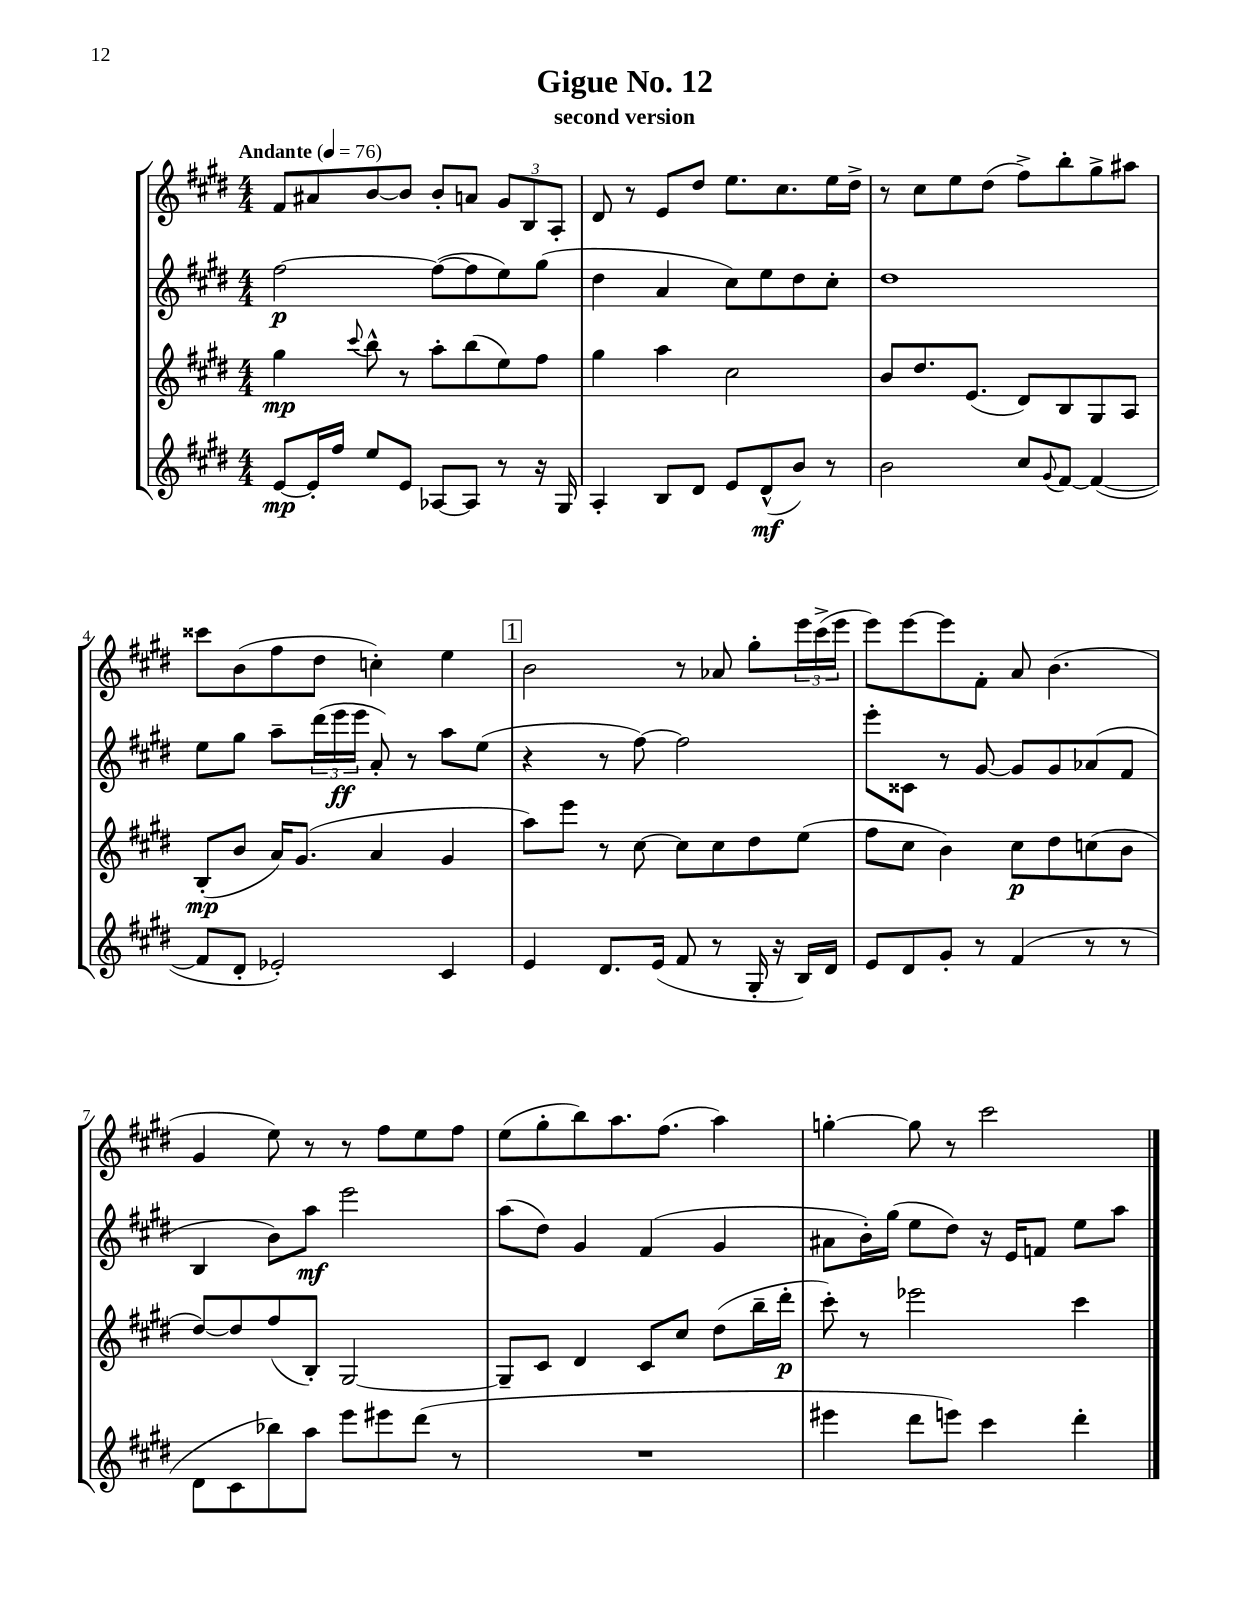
\header { title = "Gigue No. 12" subtitle = "second version" }
<<
\new StaffGroup <<
\new Staff = "s0" {
    \clef treble \key e \major \numericTimeSignature \time 4/4 \tempo "Andante" 4 = 76
    fis'8 ais'8 b'8~ b'8 b'8-. a'8 \tuplet 3/2 { gis'8 b8 a8-. } |
    dis'8 r8 e'8 dis''8 e''8. cis''8. e''16 dis''16-> |
    r8 cis''8 e''8 dis''8( fis''8->) b''8-. gis''8-> ais''8 |
    cisis'''8 b'8( fis''8 dis''8 c''4-.) e''4 |
    \mark \markup { \box "1" } b'2 r8 aes'8 gis''8-. \tuplet 3/2 { e'''16 cis'''16->( e'''16 } |
    e'''8) e'''8~ e'''8 fis'8-. a'8 b'4.( |
    gis'4 e''8) r8 r8 fis''8 e''8 fis''8 |
    e''8( gis''8-. b''8) a''8. fis''8.( a''4) |
    g''4~-. g''8 r8 cis'''2 \bar "|." |
}
\new Staff = "s1" {
    \clef treble \key e \major \numericTimeSignature \time 4/4
    fis''2~\p fis''8~( fis''8 e''8) gis''8( |
    dis''4 a'4 cis''8) e''8 dis''8 cis''8-. |
    dis''1 |
    e''8 gis''8 a''8-- \tuplet 3/2 { dis'''16( e'''16\ff e'''16 } a'8-.) r8 a''8 e''8( |
    \mark \markup { \box "1" } r4 r8 fis''8~) fis''2 |
    e'''8-. cisis'8 r8 gis'8~ gis'8 gis'8 aes'8( fis'8 |
    b4 b'8) a''8\mf e'''2 |
    a''8( dis''8) gis'4 fis'4( gis'4 |
    ais'8 b'16-.) gis''16( e''8 dis''8) r16 e'16 f'8 e''8 a''8 \bar "|." |
}
\new Staff = "s2" {
    \clef treble \key e \major \numericTimeSignature \time 4/4
    gis''4\mp \appoggiatura { cis'''8 } b''8-^ r8 a''8-. b''8( e''8) fis''8 |
    gis''4 a''4 cis''2 |
    b'8 dis''8. e'8.( dis'8) b8 gis8 a8 |
    b8-.\mp( b'8 a'16) gis'8.( a'4 gis'4 |
    \mark \markup { \box "1" } a''8) e'''8 r8 cis''8~ cis''8 cis''8 dis''8 e''8( |
    fis''8 cis''8 b'4) cis''8\p dis''8 c''8( b'8 |
    dis''8~) dis''8 fis''8( b8-.) gis2~ |
    gis8-- cis'8 dis'4 cis'8 cis''8 dis''8( b''16-- dis'''16-.\p |
    cis'''8-.) r8 ees'''2 cis'''4 \bar "|." |
}
\new Staff = "s3" {
    \clef treble \key e \major \numericTimeSignature \time 4/4
    e'8~\mp e'16-. fis''16 e''8 e'8 aes8~ aes8 r8 r16 gis16 |
    a4-. b8 dis'8 e'8 dis'8-^\mf( b'8) r8 |
    b'2 cis''8 \appoggiatura { gis'8 } fis'8~ fis'4~( |
    fis'8 dis'8-. ees'2-.) cis'4 |
    \mark \markup { \box "1" } e'4 dis'8. e'16( fis'8 r8 gis16-. r16 b16) dis'16 |
    e'8 dis'8 gis'8-. r8 fis'4( r8 r8 |
    dis'8 cis'8 bes''8) a''8 e'''8 eis'''8 dis'''8( r8 |
    R1 |
    eis'''4 dis'''8 e'''8) cis'''4 dis'''4-. \bar "|." |
}
>>
>>
